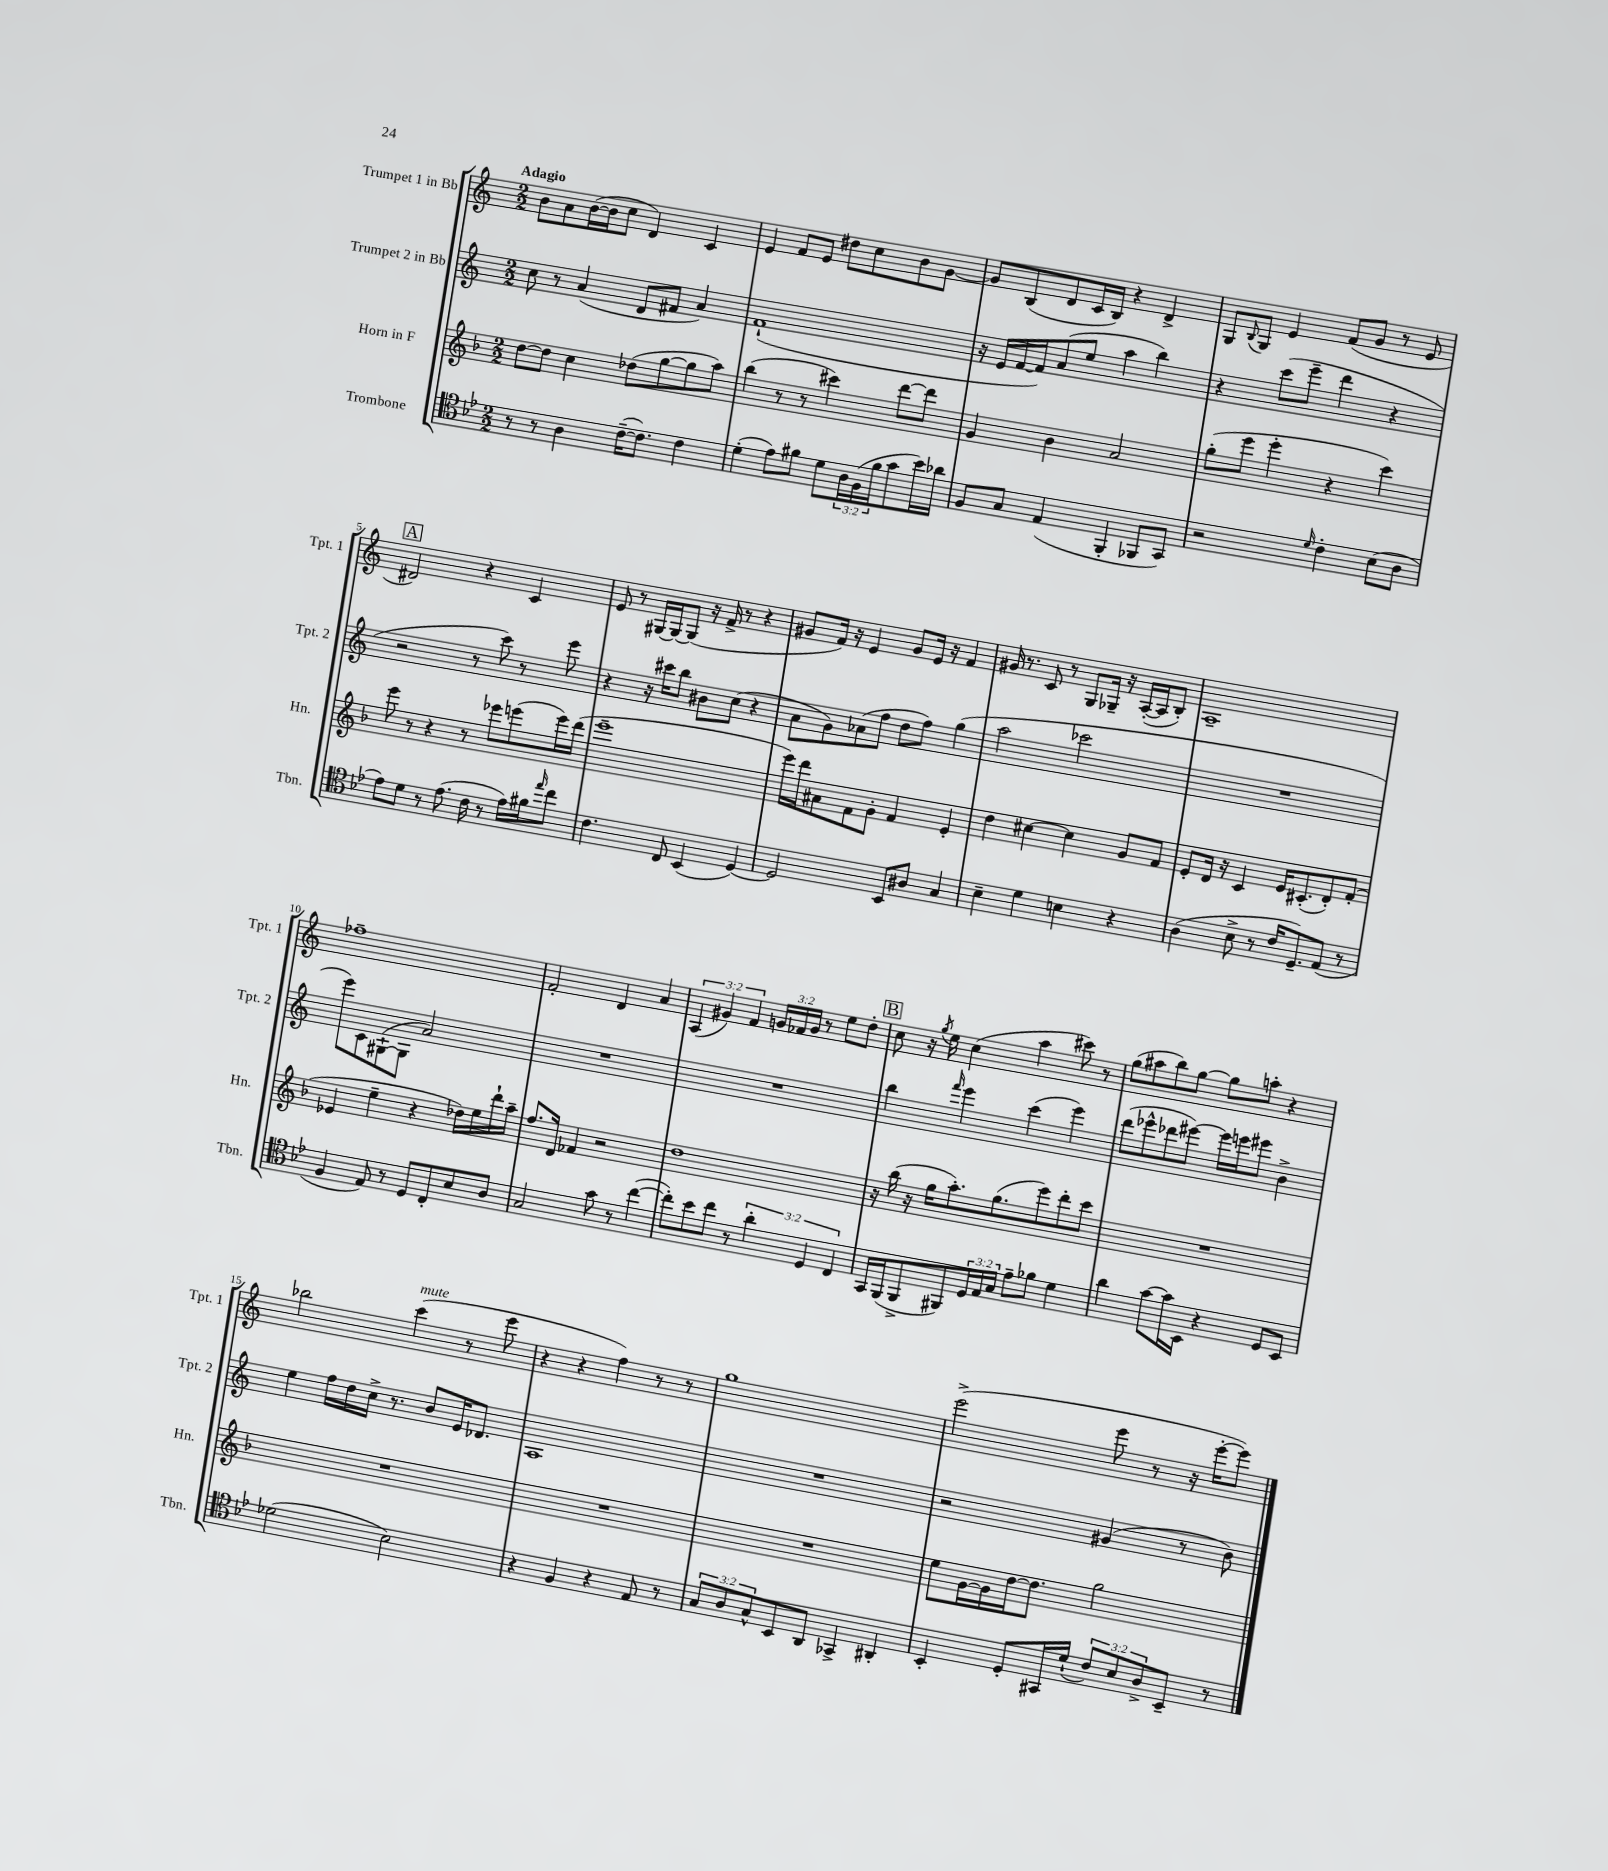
<<
\new StaffGroup <<
\new Staff = "s0" \with { instrumentName = "Trumpet 1 in Bb" shortInstrumentName = "Tpt. 1" } {
    \clef treble \key c \major \numericTimeSignature \time 2/2 \override Staff.TupletNumber.text = #tuplet-number::calc-fraction-text \tempo "Adagio"
    b'8 a'8 b'16~( b'16 c''8 d'4) c'4 |
    e'4 f'8 e'8 dis''8 c''8 b'8 g'8~ |
    g'8 b8( d'8 c'16 b16) r4 d'4-> |
    g8 \appoggiatura { b8 } g8 e'4 f'8( g'8 r8 e'8 |
    \mark \markup { \box "A" } dis'2) r4 c'4 |
    e'8 r8 gis16~ gis16~ gis8( r16 f'16-> r8 r4 |
    gis'8 f'16) r16 e'4 gis'8 e'16 r16 f'4 |
    gis'16 r8. c'8 r8 g8 ges16-- r16 a16~-.( a16 b8-.) |
    a1-- |
    fes''1-- |
    f'2-. d'4 a'4 |
    \tuplet 3/2 { a4( gis'4) f'4 } \tuplet 3/2 { g'16 fes'16 g'16 } r8 e''8 d''8-. |
    \mark \markup { \box "B" } c''8 r16 \acciaccatura { g''8 } e''16 c''4( a''4 cis'''8) r8 |
    g''8( ais''8 b''8) g''8~ g''8 a''8-. r4 |
    bes''2 c'''4^\markup { \italic "mute" }( r8 e'''8 |
    r4 r4 f''4) r8 r8 |
    g''1 |
    e'''2->( e'''8 r8 r16 e'''16~-. e'''8) \bar "|." |
}
\new Staff = "s1" \with { instrumentName = "Trumpet 2 in Bb" shortInstrumentName = "Tpt. 2" } {
    \clef treble \key c \major \numericTimeSignature \time 2/2
    c''8 r8 a'4( d'8 fis'8 a'4) |
    f'1-!( |
    r16 e'16 f'16~ f'16) a'8( e''8 a''4 b''4) |
    r4 c'''8( e'''8-- d'''4 r4 |
    \mark \markup { \box "A" } r2 r8 c'''8) r8 e'''8 |
    r4 r16 cis'''16 b''8 bis'8 c''8( r4 |
    a'8 g'8) aes'8( f''8 d''8 f''8) g''4( |
    a''2 ces'''2 |
    R1 |
    e'''8) c'8 gis8~-!( gis8 a'2) |
    R1 |
    R1 |
    \mark \markup { \box "B" } b''4 \grace { f'''16 } e'''4 c'''4( e'''4) |
    d'''8( ees'''8-^ des'''8 eis'''8~) eis'''16 e'''16 eis'''8 b'4-> |
    e''4 f''16 d''16 c''16-> r8. b'8 e'16 des'8. |
    a1 |
    R1 |
    r2 gis'4( r8 b'8) \bar "|." |
}
\new Staff = "s2" \with { instrumentName = "Horn in F" shortInstrumentName = "Hn." } {
    \clef treble \key f \major \numericTimeSignature \time 2/2
    d''8~ d''8 c''4 des''8( g''8~ g''8 a''8) |
    bes''4( r8 r8 cis'''4) d'''8~ d'''8 |
    g'4 bes'4 a'2 |
    g''8-.( e'''8 e'''4-. r4 c'''4) |
    \mark \markup { \box "A" } e'''8 r8 r4 r8 ees'''8 e'''8( e'''16) d'''16( |
    e'''1-- |
    e'''16) d'''16 ais'8 f'8 g'8-. f'4 e'4-. |
    d''4 cis''4~ cis''4 g'8 f'8 |
    e'8-. d'16 r16 c'4 e'16 cis'8.-.( d'8-.) f'8-.( |
    ees'4 e''4-- r4 des''16) e''16 d'''16-! a''16-- |
    f''8. d'16 fes'4 r2 |
    d''1 |
    \mark \markup { \box "B" } r16 bes''16( r16 g''16 a''8.-.) g''8.( e'''8) d'''8-. c'''8 |
    R1 |
    R1 |
    R1 |
    R1 |
    e''8 g'16~ g'16 d''16~ d''8. g''2 \bar "|." |
}
\new Staff = "s3" \with { instrumentName = "Trombone" shortInstrumentName = "Tbn." } {
    \clef tenor \key bes \major \numericTimeSignature \time 2/2 \override Staff.TupletNumber.text = #tuplet-number::calc-fraction-text
    r8 r8 a4 c'16~--( c'8.) c'4 |
    d'4-.( ees'8) fis'8 d'8 \tuplet 3/2 { a16 f16( fis'16 } g'8 bes'16) aes'16 |
    f8 g8 ees4( f,4-. fes,8 g,8) |
    r2 \grace { d'16 } c'4-. bes8( a8 |
    \mark \markup { \box "A" } ees'8) d'8 r8 ees'8.( c'16 r8 ees'16) fis'16 \grace { ees''16 } c''8 |
    c'4. c8 bes,4( d4~) |
    d2 bes,8 ais8 g4 |
    bes4-- d'4 b4 r4 |
    a4( bes8-> r8 c'16 d8.--) ees8( r8 |
    f4 ees8) r8 d8 c8-. bes8 a8 |
    g2 g'8 r8 c''4~( |
    c''8-.) bes'8 c''8 r8 \tuplet 3/2 { a'4-. d4 c4 } |
    \mark \markup { \box "B" } g,16 f,16( f,8-> fis,8) \tuplet 3/2 { d16 ees16 g16 } ees'8-- fes'8 d'4 |
    a'4 g'8~ g'16 bes,16 r4 d8 bes,8 |
    des'2( bes2) |
    r4 f4 r4 ees8 r8 |
    \tuplet 3/2 { g8 a8 g8-^ } bes,8 a,8 ges,4-> ais,4-. |
    bes,4-. d8-. gis,16 d'16-!( \tuplet 3/2 { c'8) bes8 a8-> } bes,8-- r8 \bar "|." |
}
>>
>>
